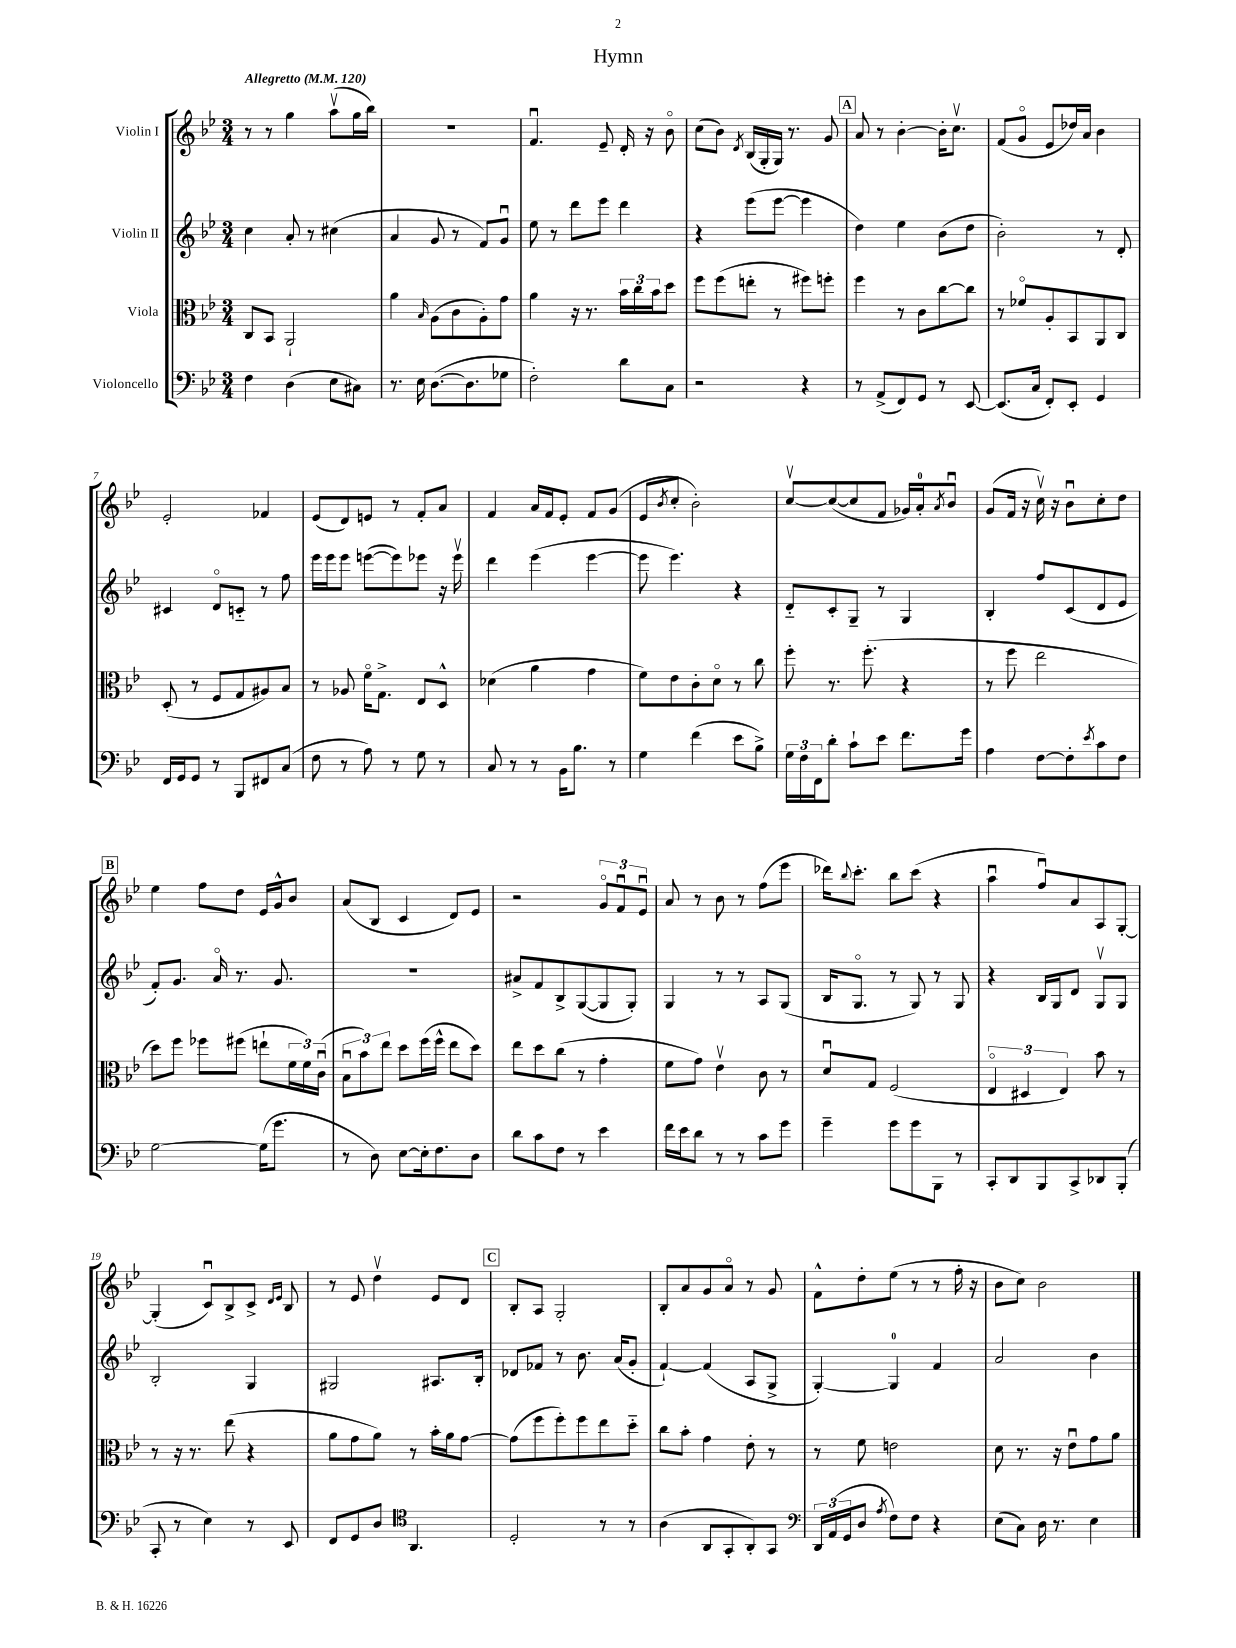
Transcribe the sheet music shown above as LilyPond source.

\header { title = "Hymn" }
<<
\new StaffGroup <<
\new Staff = "s0" \with { instrumentName = "Violin I" } {
    \clef treble \key bes \major \numericTimeSignature \time 3/4 \tempo "Allegretto" 4 = 120
    r8 r8 g''4 a''8\upbow( g''16 bes''16) |
    R2. |
    f'4.\downbow ees'8-- d'16-. r16 bes'8\flageolet |
    c''8( bes'8) \acciaccatura { d'8 } bes16( g16-. g16) r8. g'8 |
    \mark \markup { \box "A" } a'8 r8 bes'4~-. bes'16-. c''8.\upbow |
    f'8( g'8\flageolet ees'8 des''16) a'16 bes'4 |
    ees'2-. fes'4 |
    ees'8( d'8) e'8 r8 f'8-. a'8 |
    f'4 a'16 f'16 ees'8-. f'8 g'8( |
    ees'8 \acciaccatura { bes'8 } c''8-. bes'2-.) |
    c''8~\upbow c''8~( c''8 f'8 ges'16) a'16-0-. \acciaccatura { a'8 } bes'8\downbow |
    g'8( f'16 r16 c''16\upbow) r16 bes'8\downbow c''8-. d''8 |
    \mark \markup { \box "B" } ees''4 f''8 d''8 ees'16 g'16-^ bes'8 |
    a'8( bes8 c'4 d'8) ees'8 |
    r2 \tuplet 3/2 { g'8\flageolet f'8\downbow ees'8\downbow } |
    a'8 r8 bes'8 r8 f''8( ees'''8 |
    des'''16) \appoggiatura { bes''8 } c'''8.-. bes''8 c'''8( r4 |
    a''4\downbow f''8\downbow) a'8 a8 g8~-. |
    g4-.( c'8\downbow) bes8-> c'8-> \grace { d'16 ees'16 } bes8 |
    r8 ees'8 d''4\upbow ees'8 d'8 |
    \mark \markup { \box "C" } bes8-. a8 g2-. |
    bes8-. a'8 g'8 a'8\flageolet r8 g'8 |
    f'8-^ d''8-. ees''8( r8 r8 f''16-. r16 |
    bes'8 c''8) bes'2 \bar "|." |
}
\new Staff = "s1" \with { instrumentName = "Violin II" } {
    \clef treble \key bes \major \numericTimeSignature \time 3/4
    c''4 a'8-. r8 cis''4( |
    a'4 g'8 r8 f'8) g'8\downbow |
    ees''8 r8 d'''8 ees'''8 d'''4 |
    r4 ees'''8( ees'''8~ ees'''4 |
    \mark \markup { \box "A" } d''4) ees''4 bes'8( d''8 |
    bes'2-.) r8 d'8-. |
    cis'4 d'8\flageolet c'8-_ r8 f''8 |
    ees'''16 ees'''16 ees'''8 e'''8~( e'''8) ees'''8 r16 ees'''16\upbow |
    d'''4 ees'''4( ees'''4~ |
    ees'''8 ees'''4.) r4 |
    d'8-_ c'8-. g8-- r8 g4 |
    bes4-. f''8 c'8( d'8 ees'8 |
    \mark \markup { \box "B" } f'8-.) g'8. a'16\flageolet r8. g'8. |
    R2. |
    ais'8-> f'8 bes8-> g8~( g8 g8-.) |
    g4 r8 r8 a8 g8( |
    bes16 g8.\flageolet r8 g8) r8 g8 |
    r4 bes16 g16 d'8 g8\upbow g8 |
    bes2-. g4 |
    gis2 ais8. bes16-. |
    \mark \markup { \box "C" } des'8 fes'8 r8 bes'8. a'16( g'8-. |
    f'4~-!) f'4( a8 g8-> |
    g4~-.) g4-0 f'4 |
    a'2 bes'4 \bar "|." |
}
\new Staff = "s2" \with { instrumentName = "Viola" } {
    \clef alto \key bes \major \numericTimeSignature \time 3/4
    c8 bes,8 a,2-! |
    a'4 \grace { bes16 } a8( c'8 a8-.) g'8 |
    a'4 r16 r8. \tuplet 3/2 { bes'16 c''16 bes'16 } d''8 |
    f''8 f''8( e''8-. r8 fis''8) f''8-. |
    \mark \markup { \box "A" } f''4 r8 c'8 c''8~ c''8 |
    r8 fes'8\flageolet a8-. bes,8 a,8 c8 |
    d8-.( r8 f8 g8 ais8) bes8 |
    r8 aes8 f'16\flageolet g8.-> ees8 d8-^ |
    des'4( a'4 g'4 |
    f'8) ees'8 c'8-. d'8\flageolet r8 c''8 |
    f''8-. r8. f''8.-.( r4 |
    r8 f''8 ees''2 |
    \mark \markup { \box "B" } d''8) f''8 fes''8 fis''8( e''8-! \tuplet 3/2 { f'16 f'16) c'16\downbow( } |
    \tuplet 3/2 { bes8\downbow bes'8) ees''8 } d''8 f''16( f''16-^ ees''8 d''8) |
    ees''8 d''8 c''8( r8 g'4-. |
    f'8 g'8) ees'4\upbow c'8 r8 |
    d'8\downbow g8 f2( |
    \tuplet 3/2 { ees4\flageolet dis4 ees4) } bes'8 r8 |
    r8 r16 r8. ees''8( r4 |
    a'8 g'8 a'8) r8 bes'16-. a'16 g'8~ |
    \mark \markup { \box "C" } g'8( f''8 f''8-.) f''8 ees''8 d''8-_ |
    c''8 bes'8-. g'4 ees'8-. r8 |
    r8 f'8 e'2 |
    d'8 r8. r16 ees'8\downbow g'8 a'8 \bar "|." |
}
\new Staff = "s3" \with { instrumentName = "Violoncello" } {
    \clef bass \key bes \major \numericTimeSignature \time 3/4
    f4 d4( ees8 cis8) |
    r8. ees16 d8.~( d8. ges8 |
    f2-.) d'8 c8 |
    r2 r4 |
    \mark \markup { \box "A" } r8 a,8->( f,8) g,8 r8 ees,8~ |
    ees,8.( c16 f,8-.) ees,8-. g,4 |
    f,16 g,16 g,8 r8 bes,,8 fis,8 c8( |
    f8 r8 a8) r8 g8 r8 |
    c8 r8 r8 bes,16 bes8. r8 |
    g4 f'4( ees'8 bes8->) |
    \tuplet 3/2 { g16 f16 f,16 } d'8-. c'8-! ees'8 f'8. g'16 |
    a4 f8~ f8-. \acciaccatura { ees'8 } c'8 f8 |
    \mark \markup { \box "B" } g2~ g16( g'8. |
    r8 d8) ees8~ ees16-. f8. d8 |
    d'8 c'8 f8 r8 ees'4 |
    f'16 ees'16 d'8 r8 r8 c'8 g'8 |
    g'4-- g'8 g'8 bes,,8 r8 |
    c,8-. d,8 bes,,8 c,8-> des,8 bes,,8-.( |
    c,8-. r8 ees4) r8 ees,8 |
    f,8 g,8 d8 \clef tenor a,4. |
    \mark \markup { \box "C" } d2-. r8 r8 |
    a4( a,8 g,8-. a,8-.) g,8 |
    \clef bass \tuplet 3/2 { d,16 a,16( g,16 } d8 \acciaccatura { a8 } f8) f8 r4 |
    ees8( c8) d16 r8. ees4 \bar "|." |
}
>>
>>
